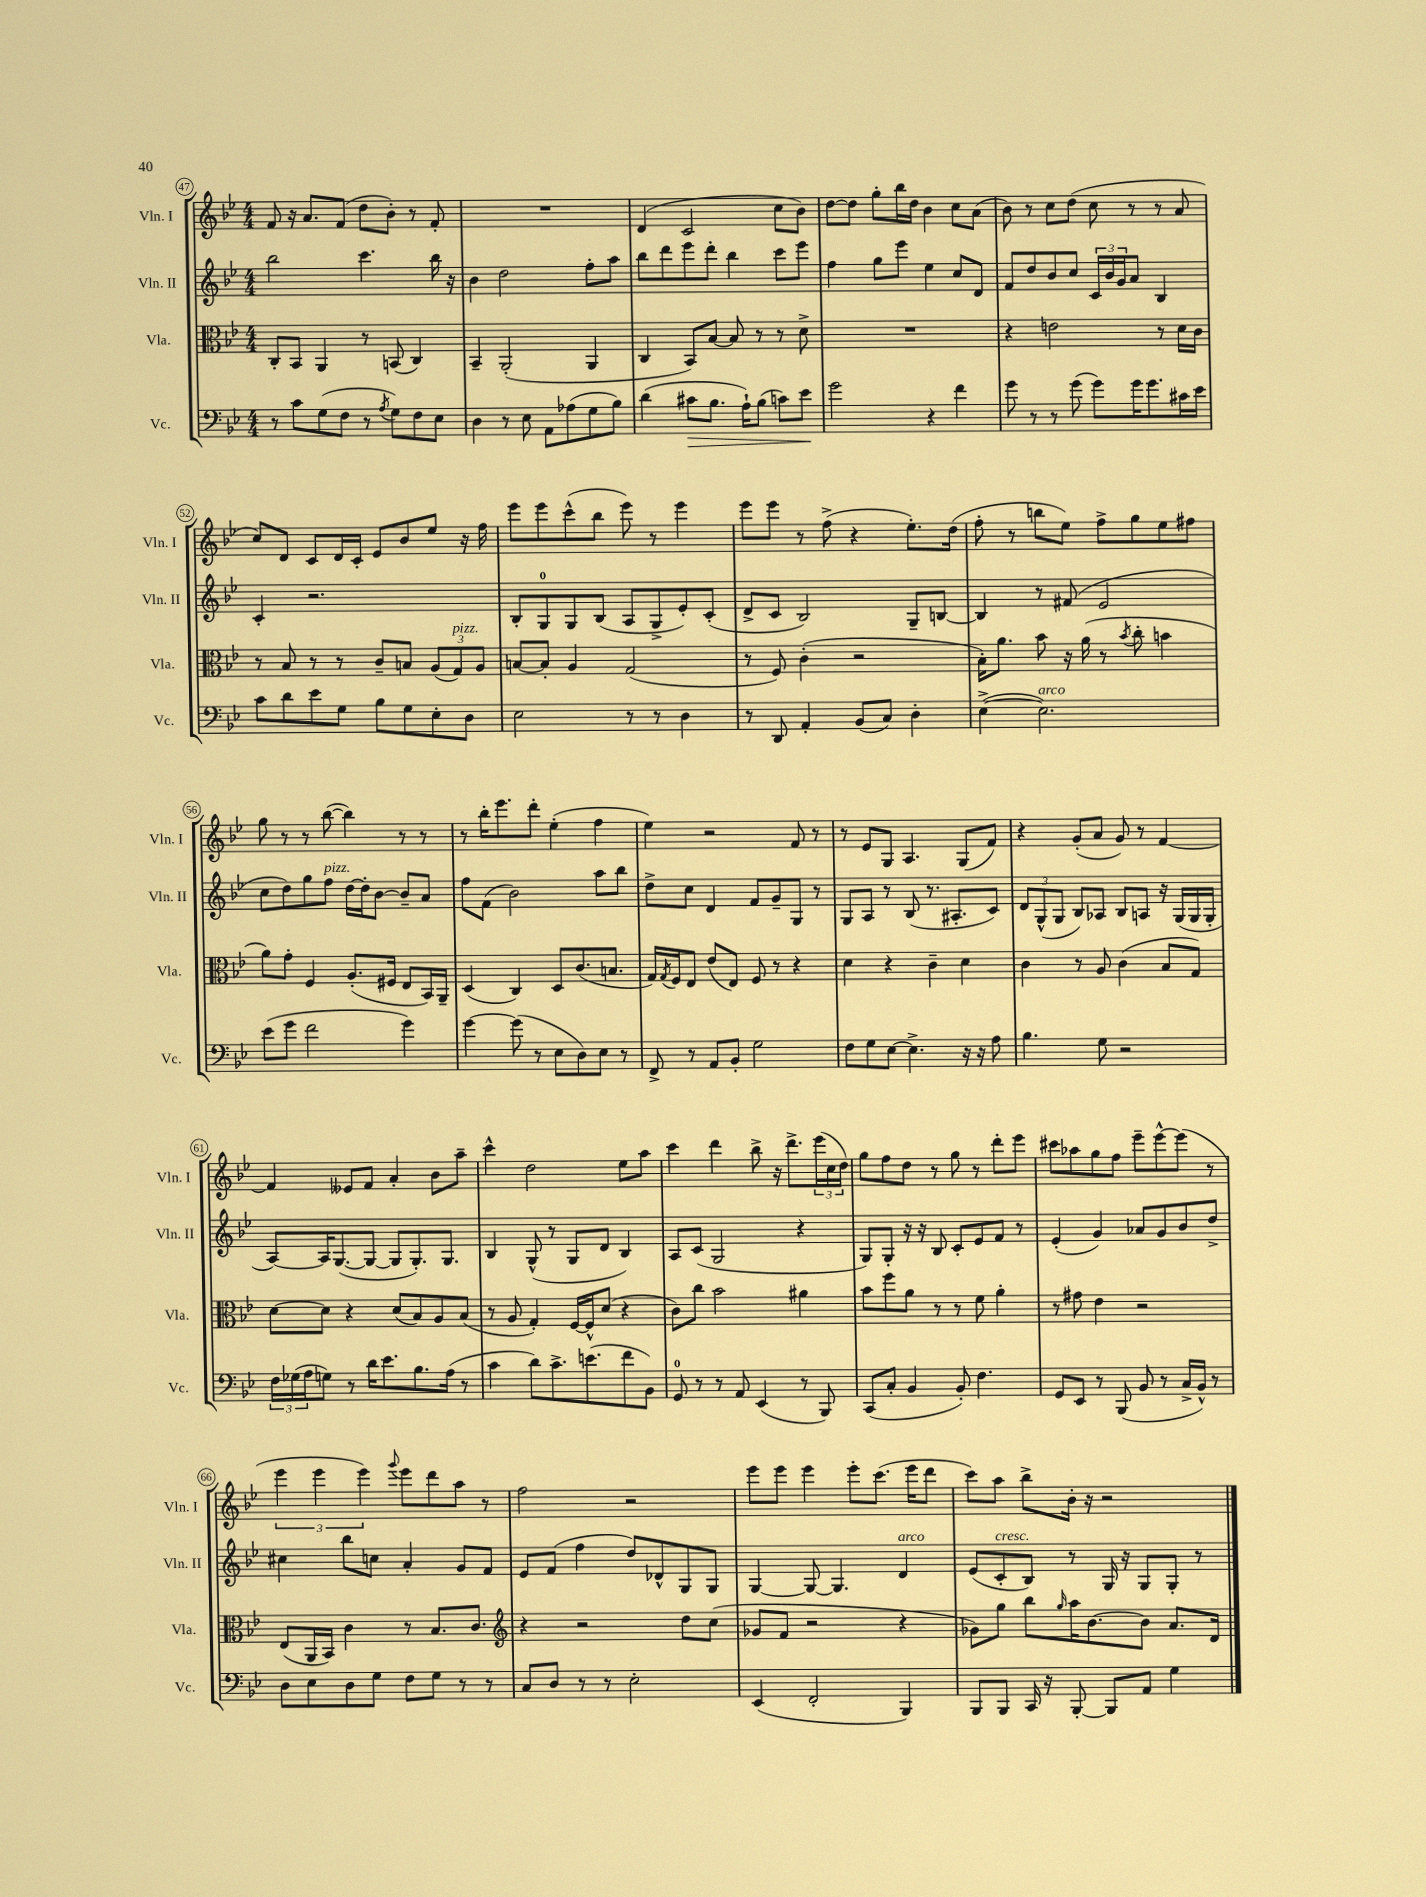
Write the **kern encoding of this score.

**kern	**dynam	**kern	**kern	**kern
*part4	*part4	*part3	*part2	*part1
*staff4	*staff4	*staff3	*staff2	*staff1
*I"Vc.	*	*I"Vla.	*I"Vln. II	*I"Vln. I
*I'Vc.	*	*I'Vla.	*I'Vln. II	*I'Vln. I
*clefF4	*	*clefC3	*clefG2	*clefG2
*k[b-e-]	*	*k[b-e-]	*k[b-e-]	*k[b-e-]
*M4/4	*	*M4/4	*M4/4	*M4/4
=47	=47	=47	=47	=47
8r	.	8C'/L	2bb-\	8f/
8c\L	.	8BB-/J	.	16r
.	.	.	.	8.a/L
(8G\	.	4AA/	.	.
8F\J	.	.	.	(8f/J
8r	.	8r	4.ccc\	8dd\L
8qA/	.	.	.	.
8G\L)	.	(8BBn/	.	8b-'\J)
8F\	.	4C/)	.	8r
8E-\J	.	.	16bb-\	8f'/
.	.	.	16r	.
=48	=48	=48	=48	=48
4D\	.	4BB-~/	4b-\	1r
8r	.	(2AA'/	2dd\	.
8E-\	.	.	.	.
8AA\L	.	.	.	.
(8A-X\	.	.	.	.
8G\	.	4AA/	8ff'\L	.
8B-\J)	.	.	8aa\J	.
=49	=49	=49	=49	=49
(4d\	.	4C/	8bb-\L	(4d/
.	.	.	8ddd\	.
!	!LO:HP:b	!	!	!
8c#X\L	>	8BB-/L)	8eee-\	2c/
8.B-\J	.	[8B-/J	8ddd'\J	.
.	.	8B-/]	4bb-\	.
16A`\KL)	.	.	.	.
(8B-\J	.	8r	.	.
8cn\L)	.	8r	8ccc\L	8cc\L
8e-\J	.	8d^\	8eee-\J	8b-\J)
.	]	.	.	.
=50	=50	=50	=50	=50
2g\	.	1r	4ff\	[8dd\L
.	.	.	.	8dd\J]
.	.	.	8gg\L	8gg'\L
.	.	.	8eee-\J	16bb-\L
.	.	.	.	16dd\JJ
4r	.	.	4ee-\	4b-\
4f\	.	.	8cc/L	8cc\L
.	.	.	8d/J	(8a\J
=51	=51	=51	=51	=51
8g\	.	4r	8f/L	8b-\)
8r	.	.	8dd/	8r
8r	.	2en\	8b-/	8cc\L
(8g\	.	.	8cc/J	(8dd\J
8g\L)	.	.	24c/LL	8cc\
.	.	.	24b-/	.
.	.	.	24g/J	.
16g\K	.	.	8a/J	8r
8.g\	.	.	.	.
.	.	8r	4B-/	8r
16c#X\L	.	16d\LL	.	8a/
16e-\JJ	.	16c\JJ	.	.
!!LO:LB:g=z
=52	=52	=52	=52	=52
8c\L	.	8r	4c'/	8cc/L)
8d\	.	8B-/	.	8d/J
8e-\	.	8r	2.r	8c/L
8G\J	.	8r	.	16d/L
.	.	.	.	16c'/JJ
8B-\L	.	8c~/L	.	8e-/L
8G\	.	8Bn/J	.	8b-/
8E-'\	.	(12A/L	.	8ee-/J
!	!	!LO:TX:a:i:t=pizz.	!	!
.	.	12G/)	.	.
8D\J	.	.	.	16r
.	.	12A/J	.	.
.	.	.	.	16ff\
=53	=53	=53	=53	=53
2E-\	.	[8Bn/L	8B-'/L	8eee-\L
.	.	8B'/J]	8G/	8eee-\
.	.	4A/	8G/	(8ccc^^\
.	.	.	(8B-/J	8bb-\J
8r	.	(2G/	8A/L	8eee-\)
8r	.	.	8G^/	8r
4D\	.	.	8e-'/)	4eee-\
.	.	.	(8c'/J	.
=54	=54	=54	=54	=54
8r	.	8r	8d^/L	8eee-\L
8DD/	.	8F/)	8c/J	8eee-\J
4AA'/	.	(4c'\	2B-/)	8r
.	.	.	.	(8ff^\
(8BB-/L	.	2r	.	4r
8C/J)	.	.	.	.
4D'\	.	.	8G~/L	8.ee-'\L)
.	.	.	[8Bn/J	.
.	.	.	.	(16dd\Jk
=55	=55	=55	=55	=55
([4E-^\	.	16B-'\KL)	4B/]	8ff'\
.	.	8.a\J	.	.
.	.	.	.	8r
!LO:TX:a:i:t=arco	!	!	!	!
2.E-\])	.	8b-\	8r	8bbn\L
.	.	16r	(8f#X/	8ee-\J)
.	.	(16a\	.	.
.	.	8r	2e-/	8ff^\L
.	.	8qb-/	.	.
.	.	8cc'\	.	8gg\
.	.	4bn\	.	8ee-\
.	.	.	.	8ff#X\J
!!LO:LB:g=z
=56	=56	=56	=56	=56
(8e-\L	.	8a\L)	8cc\L	8gg\
8g\J	.	8g'\J	8dd\)	8r
2f\	.	4F/	8gg\	8r
!	!	!	!LO:TX:a:i:t=pizz.	!
.	.	.	8ff\J	([8bb-\
.	.	(8.A'/L	[16dd\LL	4bb-\])
.	.	.	16dd'\J]	.
.	.	.	[8b-\J	.
.	.	16F#X/Jk	.	.
4g\)	.	8E-/L	8b-~/L]	8r
.	.	16BB-/L)	8a/J	8r
.	.	16AA~/JJ	.	.
=57	=57	=57	=57	=57
[4g\	.	(4D/	8ff\L	8r
.	.	.	(8f\J	16bb-'\KL
.	.	.	.	8.eee-\
(8g\]	.	4C/)	2b-\)	.
8r	.	.	.	8ddd'\J
8E-\L	.	8D/L	.	(4ee-'\
8D\)	.	(8.c/	.	.
8E-\J	.	.	8aa\L	4ff\
.	.	8.Bn/J	.	.
8r	.	.	8bb-\J	.
=58	=58	=58	=58	=58
8FF^/	.	16G/LL)	8dd^\L	4ee-\)
.	.	8qG/	.	.
.	.	16F/J	.	.
8r	.	8E-/J	8cc\J	.
8AA/L	.	(8e-/L	4d/	2r
8BB-'/J	.	8E-/J)	.	.
2G\	.	8F/	8f/L	.
.	.	8r	8g~/	.
.	.	4r	8G/J	8f/
.	.	.	8r	8r
=59	=59	=59	=59	=59
8F\L	.	4d\	8G/L	8r
8G\	.	.	8A/J	8e-/L
[8E-\J	.	4r	8r	8G/J
4.E-^\]	.	.	(8B-/	4.A/
.	.	4c~\	8.r	.
.	.	.	8.A#X'/L	.
16r	.	4d\	.	(8G/L
16r	.	.	.	.
8A\	.	.	8c/J)	8f/J)
=60	=60	=60	=60	=60
4.B-\	.	4c\	12d/L	4r
.	.	.	(12G^^/	.
.	.	.	12G/J	.
.	.	8r	8B-/L)	(8g'/L
8G\	.	8A/	8A-X/J	8a/J
2r	.	(4c\	8B-/L	8g/)
.	.	.	8An/J	8r
.	.	8B-/L	16r	[4f/
.	.	.	(16G/LL	.
.	.	8G/J)	16G/	.
.	.	.	16G'/JJ	.
!!LO:LB:g=z
=61	=61	=61	=61	=61
24F\LL	.	[8d\L	[8A/L)	4f/]
(24G-X\	.	.	.	.
24A\J	.	.	.	.
8Gn\J)	.	8d\J]	16A/K]	.
.	.	.	([8.G/	.
8r	.	4r	.	8e--X/L
16d\KL	.	.	8G/J_	8f/J
8.e-\	.	.	.	.
.	.	(8d/L	8G/L]	4a'/
8.B-\	.	8B-/)	8.G'/)	.
.	.	8A/	.	8b-\L
(16A\Jk	.	.	8.G/J	.
8r	.	(8B-/J	.	8aa~\J
=62	=62	=62	=62	=62
4c\	.	8r	4B-/	4ccc^^\
.	.	8A/	.	.
8d\L)	.	4G'/)	(8G^^/	2dd\
8.c^\	.	.	8r	.
.	.	[16F/LL	8G/L	.
(8.en\	.	16F^^/J]	.	.
.	.	(8d/J	8d/J	.
8f\	.	4r	4B-/)	8ee-\L
8BB-\J)	.	.	.	8aa\J
=63	=63	=63	=63	=63
8GG/	.	8c\L)	8A/L	4ccc\
8r	.	8cc\J	(8c/J	.
8r	.	2b-\	2G/	4ddd\
8AA/	.	.	.	.
(4EE-/	.	.	.	8bb-^\
.	.	.	.	16r
.	.	.	.	8.ddd^\L
8r	.	4a#X\	4r	.
8BBB-/)	.	.	.	(24eee-\L
.	.	.	.	24cc\
.	.	.	.	24dd\JJ)
=64	=64	=64	=64	=64
(8CC/L	.	8b-\L	8G/L)	8gg\L
8C'/J	.	8ff\	8G'/J	8ff\
4BB-/	.	8a\J	16r	8dd\J
.	.	.	16r	.
.	.	8r	8B-/	8r
8BB-'/)	.	8r	8c'/L	8gg\
4.F\	.	8f\	8e-/	8r
.	.	4a'\	8f/J	8ddd'\L
.	.	.	8r	8eee-\J
=65	=65	=65	=65	=65
8GG/L	.	8r	(4e-'/	8ccc#X\L
8EE-/J	.	8g#X\	.	8aa-X\
8r	.	4e-\	4g/)	8gg\
(8BBB-/	.	.	.	8ff\J
8BB-/	.	2r	8a-X/L	8eee-~\L
8r	.	.	8g/	[8eee-^^\
16C^/LL	.	.	8b-/	(8eee-\J]
16BB-^^/JJ)	.	.	.	.
8r	.	.	8dd^/J	8r
!!LO:LB:g=z
=66	=66	=66	=66	=66
8D\L	.	(8E-/L	4cc#X\	6eee-\
8E-\	.	16AA/L	.	.
.	.	.	.	6eee-\
.	.	16BB-/JJ)	.	.
8D\	.	4c\	8bb-\L	.
.	.	.	.	6eee-\)
8G\J	.	.	8ccn\J	.
.	.	.	.	8qqggg/
8F\L	.	8r	4a'/	8eee-\L
8G\J	.	8.B-/L	.	8ddd\
8r	.	.	8g/L	8aa\J
.	.	8.c/J	.	.
8r	.	.	8f/J	8r
=67	=67	=67	=67	=67
*	*	*clefG2	*	*
8C/L	.	4r	8e-/L	2ff\
8D/J	.	.	(8f/J	.
8r	.	2r	4ff\	.
8r	.	.	.	.
2E-'\	.	.	8dd/L)	2r
.	.	.	8d-X^^/	.
.	.	8dd\L	8G/	.
.	.	(8cc\J	8G/J	.
=68	=68	=68	=68	=68
(4EE-/	.	8g-X/L	[4G/	8eee-\L
.	.	8f/J	.	8eee-\J
2FF'/	.	2r	8G/_	4eee-\
.	.	.	4.G/]	.
.	.	.	.	8eee-'\L
.	.	.	.	(8.ccc\J
!	!	!	!LO:TX:a:i:t=arco	!
4BBB-/)	.	4r	4d/	.
.	.	.	.	16eee-\KL
.	.	.	.	8ddd\J
=69	=69	=69	=69	=69
8BBB-/L	.	8g-X\L)	(8e-/L	8ccc\L)
!	!	!	!LO:TX:a:i:t=cresc.	!
8BBB-/J	.	8gg\J	8c'/	8aa\J
16CC/	.	8bb-\L	8B-/J)	8bb-^\L
16r	.	.	.	.
.	.	16qqgg/	.	.
[8BBB-'/	.	16aa\K	8r	16b-'\Jk
.	.	[8.b-\	.	16r
8BBB-/L]	.	.	16G/	2r
.	.	.	16r	.
8AA/J	.	8b-\J]	8G/L	.
4G\	.	8.a/L	8G'/J	.
.	.	.	8r	.
.	.	16d/Jk	.	.
==	==	==	==	==
*-	*-	*-	*-	*-
